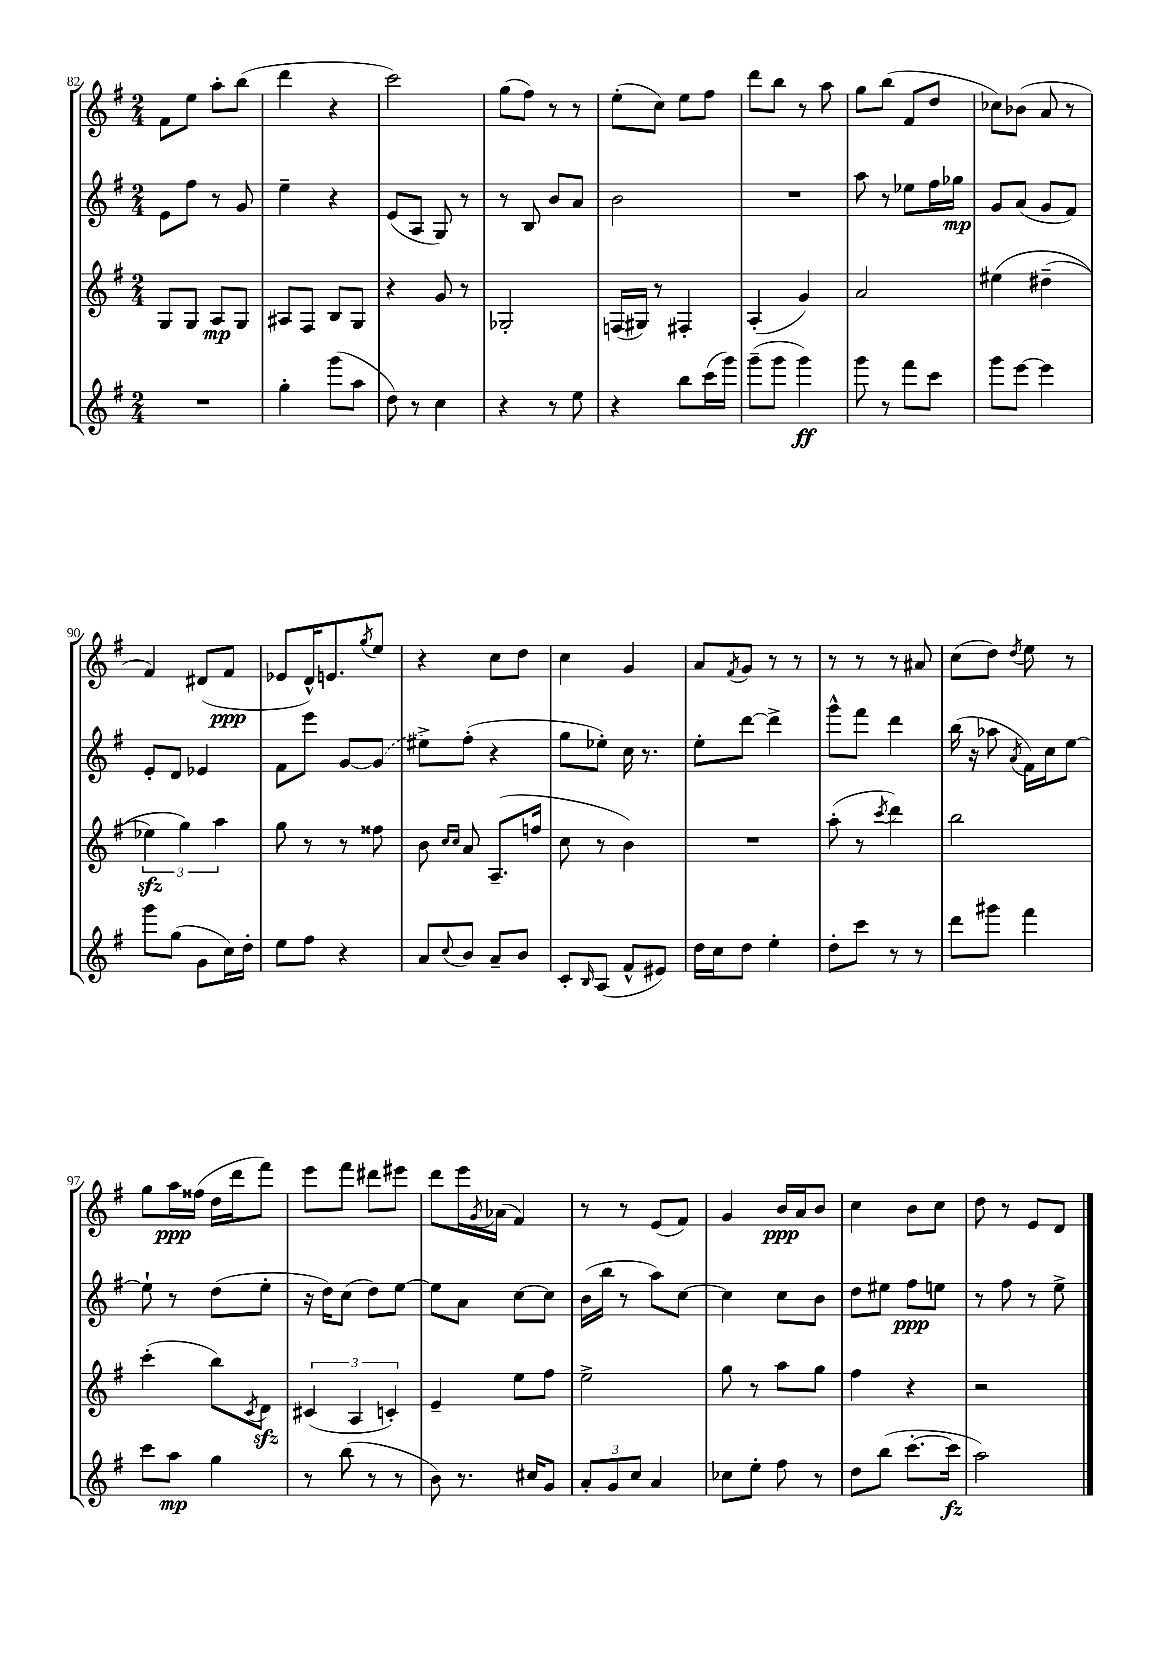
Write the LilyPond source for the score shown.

<<
\new StaffGroup <<
\new Staff = "s0" {
    \clef treble \key g \major \numericTimeSignature \time 2/4
    fis'8 e''8 a''8-. b''8( |
    d'''4 r4 |
    c'''2) |
    g''8( fis''8) r8 r8 |
    e''8-.( c''8) e''8 fis''8 |
    d'''8 b''8 r8 a''8 |
    g''8 b''8( fis'8 d''8 |
    ces''8) bes'8( a'8 r8 |
    fis'4) dis'8( fis'8\ppp |
    ees'8 d'16-^) e'8. \acciaccatura { g''8 } e''8 |
    r4 c''8 d''8 |
    c''4 g'4 |
    a'8 \acciaccatura { fis'8 } g'8 r8 r8 |
    r8 r8 r8 ais'8 |
    c''8( d''8) \acciaccatura { d''8 } e''8 r8 |
    g''8 a''16\ppp fisis''16( d''16 d'''16 fis'''8) |
    e'''8 fis'''8 dis'''8 eis'''8 |
    d'''8 e'''16 \acciaccatura { g'8 } aes'16( fis'4) |
    r8 r8 e'8( fis'8) |
    g'4 b'16\ppp a'16 b'8 |
    c''4 b'8 c''8 |
    d''8 r8 e'8 d'8 \bar "|." |
}
\new Staff = "s1" {
    \clef treble \key g \major \numericTimeSignature \time 2/4
    e'8 fis''8 r8 g'8 |
    e''4-- r4 |
    e'8( a8 g8) r8 |
    r8 b8 b'8 a'8 |
    b'2 |
    R2 |
    a''8 r8 ees''8 fis''16 ges''16\mp |
    g'8 a'8( g'8 fis'8) |
    e'8-. d'8 ees'4 |
    fis'8 e'''8 g'8~ \once \slurDashed g'8( |
    eis''8->) fis''8-.( r4 |
    g''8 ees''8-.) c''16 r8. |
    e''8-. d'''8~ d'''4-> |
    g'''8-^ fis'''8 d'''4 |
    b''16( r16 aes''8 \acciaccatura { a'8 } fis'16) c''16 e''8~ |
    e''8-! r8 d''8( e''8-. |
    r16 d''16) c''8( d''8) e''8~ |
    e''8 a'8 c''8~ c''8 |
    b'16( b''16 r8 a''8) c''8~ |
    c''4 c''8 b'8 |
    d''8 eis''8 fis''8\ppp e''8 |
    r8 fis''8 r8 e''8-> \bar "|." |
}
\new Staff = "s2" {
    \clef treble \key g \major \numericTimeSignature \time 2/4
    g8 g8 a8\mp g8 |
    ais8 fis8 b8 g8 |
    r4 g'8 r8 |
    ges2-. |
    f16( gis16) r8 fis4-. |
    a4-.( g'4) |
    a'2 |
    eis''4\( dis''4--( |
    \tuplet 3/2 { ees''4\sfz) g''4\) a''4 } |
    g''8 r8 r8 fisis''8 |
    b'8 \grace { c''16 c''16 } a'8 a8.--( f''16 |
    c''8 r8 b'4) |
    R2 |
    a''8-.( r8 \acciaccatura { c'''8 } d'''4) |
    b''2 |
    c'''4-.( b''8) \acciaccatura { c'8 } d'8\sfz |
    \tuplet 3/2 { cis'4( a4 c'4-.) } |
    e'4-- e''8 fis''8 |
    e''2-> |
    g''8 r8 a''8 g''8 |
    fis''4 r4 |
    r2 \bar "|." |
}
\new Staff = "s3" {
    \clef treble \key g \major \numericTimeSignature \time 2/4
    R2 |
    g''4-. g'''8( a''8 |
    d''8) r8 c''4 |
    r4 r8 e''8 |
    r4 b''8 c'''16( g'''16) |
    g'''8--( g'''8 g'''4\ff) |
    g'''8 r8 fis'''8 c'''8 |
    g'''8 e'''8~ e'''4 |
    g'''8 g''8( g'8 c''16) d''16-. |
    e''8 fis''8 r4 |
    a'8 \appoggiatura { c''8 } b'8 a'8-- b'8 |
    c'8-. \grace { b16 } a8( fis'8-^ eis'8) |
    d''16 c''16 d''8 e''4-. |
    d''8-. c'''8 r8 r8 |
    d'''8 gis'''8 fis'''4 |
    c'''8 a''8\mp g''4 |
    r8 b''8( r8 r8 |
    b'8) r8. cis''16 g'8 |
    \tuplet 3/2 { a'8-. g'8 c''8 } a'4 |
    ces''8 e''8-. fis''8 r8 |
    d''8 b''8( c'''8.~-. c'''16\fz |
    a''2) \bar "|." |
}
>>
>>
\layout { \context { \Score currentBarNumber = #82 } }
